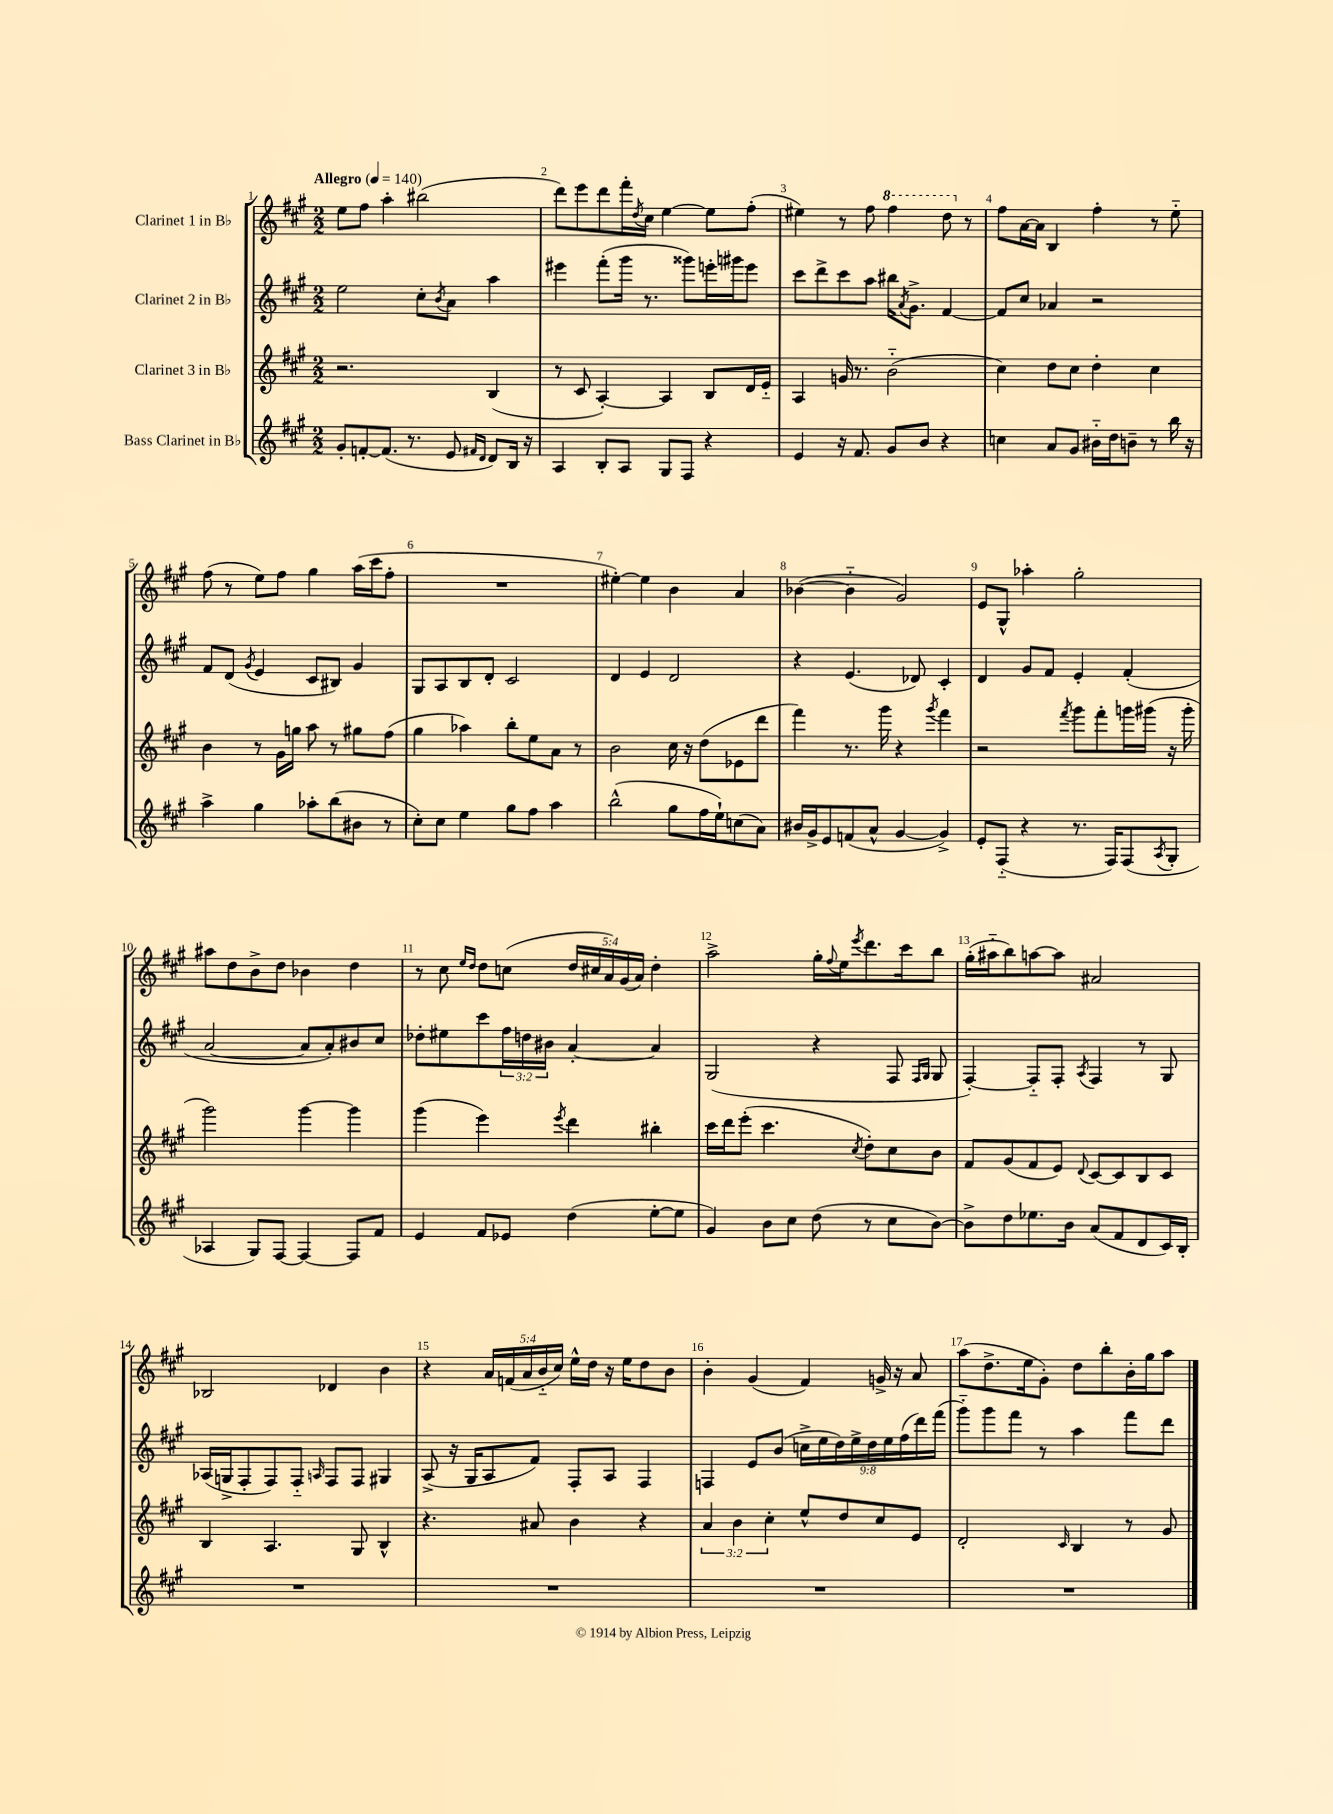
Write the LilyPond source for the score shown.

<<
\new StaffGroup <<
\new Staff = "s0" \with { instrumentName = "Clarinet 1 in Bb" } {
    \clef treble \key a \major \numericTimeSignature \time 2/2 \override Staff.TupletNumber.text = #tuplet-number::calc-fraction-text \tempo "Allegro" 4 = 140
    e''8 fis''8 a''4-. bis''2( |
    d'''8) e'''8 d'''8 fis'''16-. \acciaccatura { d''8 } cis''16 e''4~ e''8 fis''8-.( |
    eis''4) r8 fis''8 \ottava #1 fis'''4 d'''8 \ottava #0 r8 |
    fis''8 a'16~ a'16 b4 fis''4-. r8 e''8-_ |
    fis''8( r8 e''8) fis''8 gis''4 a''16( cis'''16 fis''8-. |
    R1 |
    eis''4~-.) eis''4 b'4 a'4 |
    bes'4~( bes'4-_ gis'2) |
    e'8 gis8-^ aes''4-. gis''2-. |
    ais''8 d''8 b'8-> d''8 bes'4 d''4 |
    r8 cis''8 \grace { e''16 d''16 } d''8 c''8( \tuplet 5/4 { d''16 cis''16 a'16) gis'16( a'16) } d''4-. |
    a''2-> gis''16-. \appoggiatura { fis''8 } e''16 \acciaccatura { e'''8 } d'''8. cis'''16 b''8 |
    gis''16-.( ais''16-_ b''8) a''8~ a''8 ais'2 |
    bes2 des'4 b'4 |
    r4 \tuplet 5/4 { a'16 f'16( a'16 b'16-_ cis''16) } e''16-^ d''16 r16 e''16 d''8 b'8 |
    b'4-. gis'4( fis'4) g'16-> r16 a'8 |
    a''8( d''8.-> e''16 gis'8-.) d''8 b''8-. b'16-. gis''16 a''8 \bar "|." |
}
\new Staff = "s1" \with { instrumentName = "Clarinet 2 in Bb" } {
    \clef treble \key a \major \numericTimeSignature \time 2/2 \override Staff.TupletNumber.text = #tuplet-number::calc-fraction-text
    e''2 cis''8-. \acciaccatura { b'8 } a'8 a''4 |
    eis'''4 fis'''8-.( gis'''16 r8. gisis'''8) e'''16-. gis'''16 e'''8 |
    cis'''8 d'''8-> cis'''8 a''8 bis''16 \acciaccatura { a'8 } gis'8.-> fis'4~ |
    fis'8 cis''8 aes'4 r2 |
    fis'8 d'8( \acciaccatura { gis'8 } e'4 cis'8 bis8) gis'4 |
    gis8 a8 b8 d'8-. cis'2 |
    d'4 e'4 d'2 |
    r4 e'4.( des'8) cis'4-. |
    d'4 gis'8 fis'8 e'4-. fis'4-.( |
    a'2~ a'8 a'8-.) bis'8 cis''8 |
    des''8-. eis''8 cis'''8 \tuplet 3/2 { fis''16 d''16 bis'16 } a'4~-. a'4 |
    gis2( r4 fis8 \grace { fis16 gis16 } gis8 |
    fis4~-.) fis8-_ fis8-. \acciaccatura { a8 } fis4 r8 gis8 |
    aes16( g16-> fis8-. fis8) fis8-_ \grace { a16 } fis8 fis8 gis4 |
    a8->( r16 gis16 a8 fis'8) fis8-. a8 fis4 |
    f4 e'8 b'8( \tuplet 9/8 { c''16-> e''16 d''16) e''16-> d''16 e''16 fis''16( d'''16) fis'''16( } |
    gis'''8-_) gis'''8 fis'''8 r8 a''4 fis'''8 d'''8 \bar "|." |
}
\new Staff = "s2" \with { instrumentName = "Clarinet 3 in Bb" } {
    \clef treble \key a \major \numericTimeSignature \time 2/2 \override Staff.TupletNumber.text = #tuplet-number::calc-fraction-text
    r2. b4( |
    r8 cis'8 a4~-.) a4 b8 d'16 e'16-_ |
    a4 g'16 r8. b'2-_( |
    cis''4) d''8 cis''8 d''4-. cis''4 |
    b'4 r8 gis'16 g''16 a''8 r8 gis''8 fis''8( |
    gis''4 aes''4) b''8-. e''8 a'8 r8 |
    b'2 cis''16 r16 d''8( ees'8 d'''8 |
    fis'''4) r8. gis'''16 r4 \acciaccatura { gis'''8 } fis'''4 |
    r2 \acciaccatura { fis'''8 } gis'''8 fis'''8-. g'''16 gis'''16( r16 gis'''16-. |
    gis'''2) gis'''4~ gis'''4 |
    gis'''4( e'''4) \acciaccatura { e'''8 } d'''4 bis''4-. |
    cis'''16 d'''16 e'''8-.( cis'''4. \acciaccatura { cis''8 } d''8-.) cis''8 b'8 |
    fis'8 gis'8( fis'8 e'8) \appoggiatura { d'8 } cis'8~ cis'8 b8 cis'8 |
    b4 a4. gis8 b4-^ |
    r4. ais'8 b'4 r4 |
    \tuplet 3/2 { a'4 b'4 cis''4-. } e''8-^ d''8 cis''8 e'8 |
    d'2-. \grace { cis'16 } b4 r8 gis'8 \bar "|." |
}
\new Staff = "s3" \with { instrumentName = "Bass Clarinet in Bb" } {
    \clef treble \key a \major \numericTimeSignature \time 2/2
    gis'8-. f'8~-. f'8.( r8. e'8 \grace { fis'16 d'16 } d'8) b16 r16 |
    a4 b8-. a8 gis8 fis8 r4 |
    e'4 r16 fis'8. gis'8 b'8 r4 |
    c''4 a'8 gis'8 bis'16-_ d''16 b'8-- r8 b''16 r16 |
    a''4-> gis''4 aes''8-. b''8( bis'8 r8 |
    cis''8-.) cis''8 e''4 gis''8 fis''8 a''4 |
    b''2-^( gis''8 fis''16 e''16-!) c''8( a'8) |
    bis'16 gis'16-> e'8 f'8( a'8-^ gis'4~ gis'4->) |
    e'8-. fis8-_( r4 r8. fis16) fis8( \acciaccatura { a8 } gis8-. |
    aes4 gis8) fis8~ fis4~ fis8 fis'8 |
    e'4 fis'8 ees'8 d''4( e''8~-. e''8 |
    gis'4) b'8 cis''8 d''8( r8 cis''8 b'8~) |
    b'8-> d''8 ees''8. b'16 a'8( fis'8 d'8 cis'16) b16-. |
    R1 |
    R1 |
    R1 |
    R1 \bar "|." |
}
>>
>>
\layout { \context { \Score \override BarNumber.break-visibility = ##(#f #t #t) barNumberVisibility = #all-bar-numbers-visible } }
